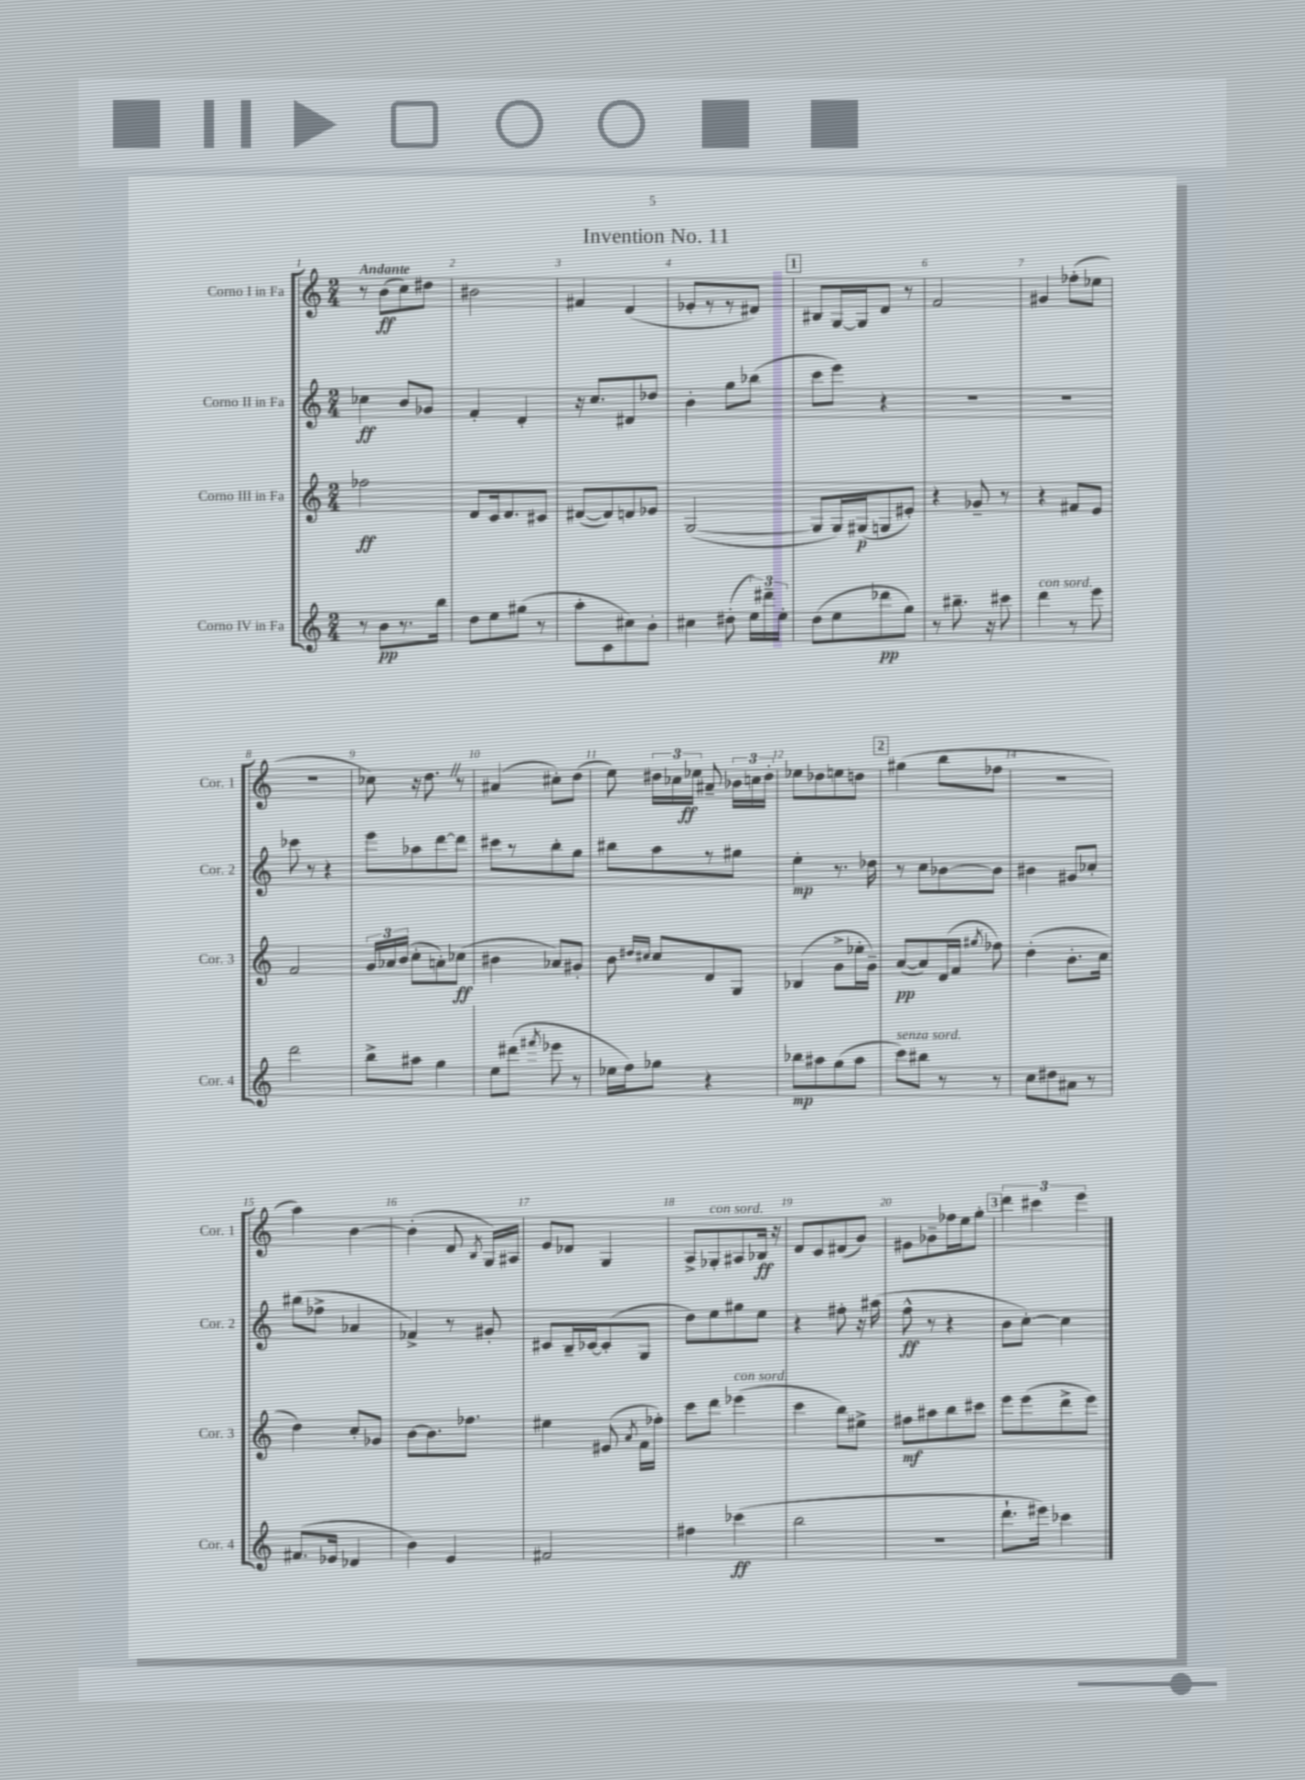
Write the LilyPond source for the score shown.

\header { title = "Invention No. 11" }
<<
\new StaffGroup <<
\new Staff = "s0" \with { instrumentName = "Corno I in Fa" shortInstrumentName = "Cor. 1" } {
    \clef treble \key c \major \numericTimeSignature \time 2/4 \tempo "Andante"
    \autoBeamOff r8 b'8[\ff( c''8) dis''8] |
    bis'2 |
    fis'4 d'4( |
    ees'8[-. r8 r8 dis'8]) |
    \mark \markup { \box "1" } bis8[ g16~ g16 d'8] r8 |
    f'2 |
    gis'4 fes''8[-.( ees''8] |
    R2 |
    ces''8) r16 d''8. \once \override BreathingSign.text = \markup { \musicglyph "scripts.caesura.straight" } \breathe r8 |
    ais'4( cis''8[-.) d''8]( |
    e''8) \tuplet 3/2 { dis''16[ ces''16 ees''16]\ff } ais'8-- \tuplet 3/2 { bes'16[ c''16 dis''16]-. } |
    ees''8[ des''8 e''8 d''8] |
    \mark \markup { \box "2" } gis''4( b''8[ fes''8] |
    r2 |
    a''4) b'4~ |
    b'4-.( d'8 \acciaccatura { b8 } g16[) ais16] |
    e'8[ des'8] g4 |
    a8[-> ges8-.^\markup { \italic "con sord." } ais8 bes16]\ff r16 |
    d'8[ c'8 dis'8( g'8]) |
    eis'8[ ges'8-- fes''16 e''16 g''8]-. |
    \mark \markup { \box "3" } \tuplet 3/2 { d'''4 cis'''4 e'''4 } \bar "|." |
}
\new Staff = "s1" \with { instrumentName = "Corno II in Fa" shortInstrumentName = "Cor. 2" } {
    \clef treble \key c \major \numericTimeSignature \time 2/4
    \autoBeamOff ces''4\ff b'8[ ges'8] |
    f'4-. d'4-. |
    r16 c''8.[ dis'8 des''8] |
    b'4-. g''8[ bes''8]( |
    \mark \markup { \box "1" } c'''8[ e'''8]) r4 |
    r2 |
    r2 |
    ces'''8 r8 r4 |
    e'''8[ aes''8 d'''8~ d'''8] |
    cis'''8[ r8 b''8-. g''8] |
    bis''8[ a''8 r8 gis''8] |
    e''4-.\mp r8. des''16 |
    \mark \markup { \box "2" } r8 c''8[ bes'8~ bes'8] |
    bis'4 gis'8[ ces''8]-. |
    bis''8[( fes''8]-> aes'4 |
    fes'4->) r8 gis'8-. |
    cis'8[ b16-- ces'16~ ces'8-.( g8] |
    d''8[) e''8 gis''8 e''8] |
    r4 fis''8-. r16 ais''16( |
    f''8-^\ff r8 r4 |
    \mark \markup { \box "3" } b'8[ c''8]~-.) c''4 \bar "|." |
}
\new Staff = "s2" \with { instrumentName = "Corno III in Fa" shortInstrumentName = "Cor. 3" } {
    \clef treble \key c \major \numericTimeSignature \time 2/4
    \autoBeamOff fes''2\ff |
    d'8[ c'16 d'8. cis'8] |
    dis'8[~( dis'8) d'8 ees'8] |
    g2~( |
    \mark \markup { \box "1" } g8[ g16) gis16\p( g8 eis'8]-.) |
    r4 ges'8-- r8 |
    r4 fis'8[ e'8] |
    f'2 |
    \tuplet 3/2 { g'16[ aes'16 b'16]( } c''8[-. a'8-.) ces''8]\ff( |
    bis'4 aes'8[) gis'8]-. |
    b'8 \grace { dis''16[ cis''16] } cis''8[ d'8 g8] |
    bes4( g'8[-> ees''16-. g'16]--) |
    \mark \markup { \box "2" } a'8[~\pp( a'8) d'16( f'16] \acciaccatura { gis''8 } fes''8) |
    d''4-.( b'8.[-. c''16] |
    d''4) c''8[-. ges'8] |
    b'8[~ b'8. fes''8.] |
    eis''4 eis'8( \acciaccatura { a'8 } f'16[ fes''16]-.) |
    c'''8[ d'''8] ees'''4^\markup { \italic "con sord." }( |
    c'''4 b''8[) eis''8]-> |
    fis''8[\mf ais''8 b''8 cis'''8] |
    \mark \markup { \box "3" } e'''8[ e'''8( d'''8-> e'''8]) \bar "|." |
}
\new Staff = "s3" \with { instrumentName = "Corno IV in Fa" shortInstrumentName = "Cor. 4" } {
    \clef treble \key c \major \numericTimeSignature \time 2/4
    \autoBeamOff r8 b'8[\pp r8. b''16] |
    d''8[ e''8 gis''8]( r8 |
    a''8[-. c'8 cis''8) b'8]-. |
    cis''4 dis''8-.( \tuplet 3/2 { e''16[) dis'''16-- e''16]-. } |
    \mark \markup { \box "1" } d''8[( e''8 des'''8\pp g''8]) |
    r8 bis''8.-- r16 cis'''8 |
    d'''4^\markup { \italic "con sord." } r8 e'''8 |
    d'''2 |
    b''8[-> ais''8] g''4 |
    e''8[ dis'''8]( \acciaccatura { fis'''8 } ees'''8 r8 |
    ees''16[ f''16) ges''8] r4 |
    bes''8[\mp ais''8 g''8( ais''8] |
    \mark \markup { \box "2" } c'''8[^\markup { \italic "senza sord." }) bis''8] r8 r8 |
    c''8[ dis''8 ais'8] r8 |
    fis'8.[( ees'16] des'4 |
    b'4) e'4 |
    fis'2 |
    fis''4 ces'''4\ff( |
    b''2 |
    R2 |
    \mark \markup { \box "3" } d'''8.[-! eis'''16]) ces'''4 \bar "|." |
}
>>
>>
\layout { \context { \Score \override BarNumber.break-visibility = ##(#f #t #t) barNumberVisibility = #all-bar-numbers-visible } }
